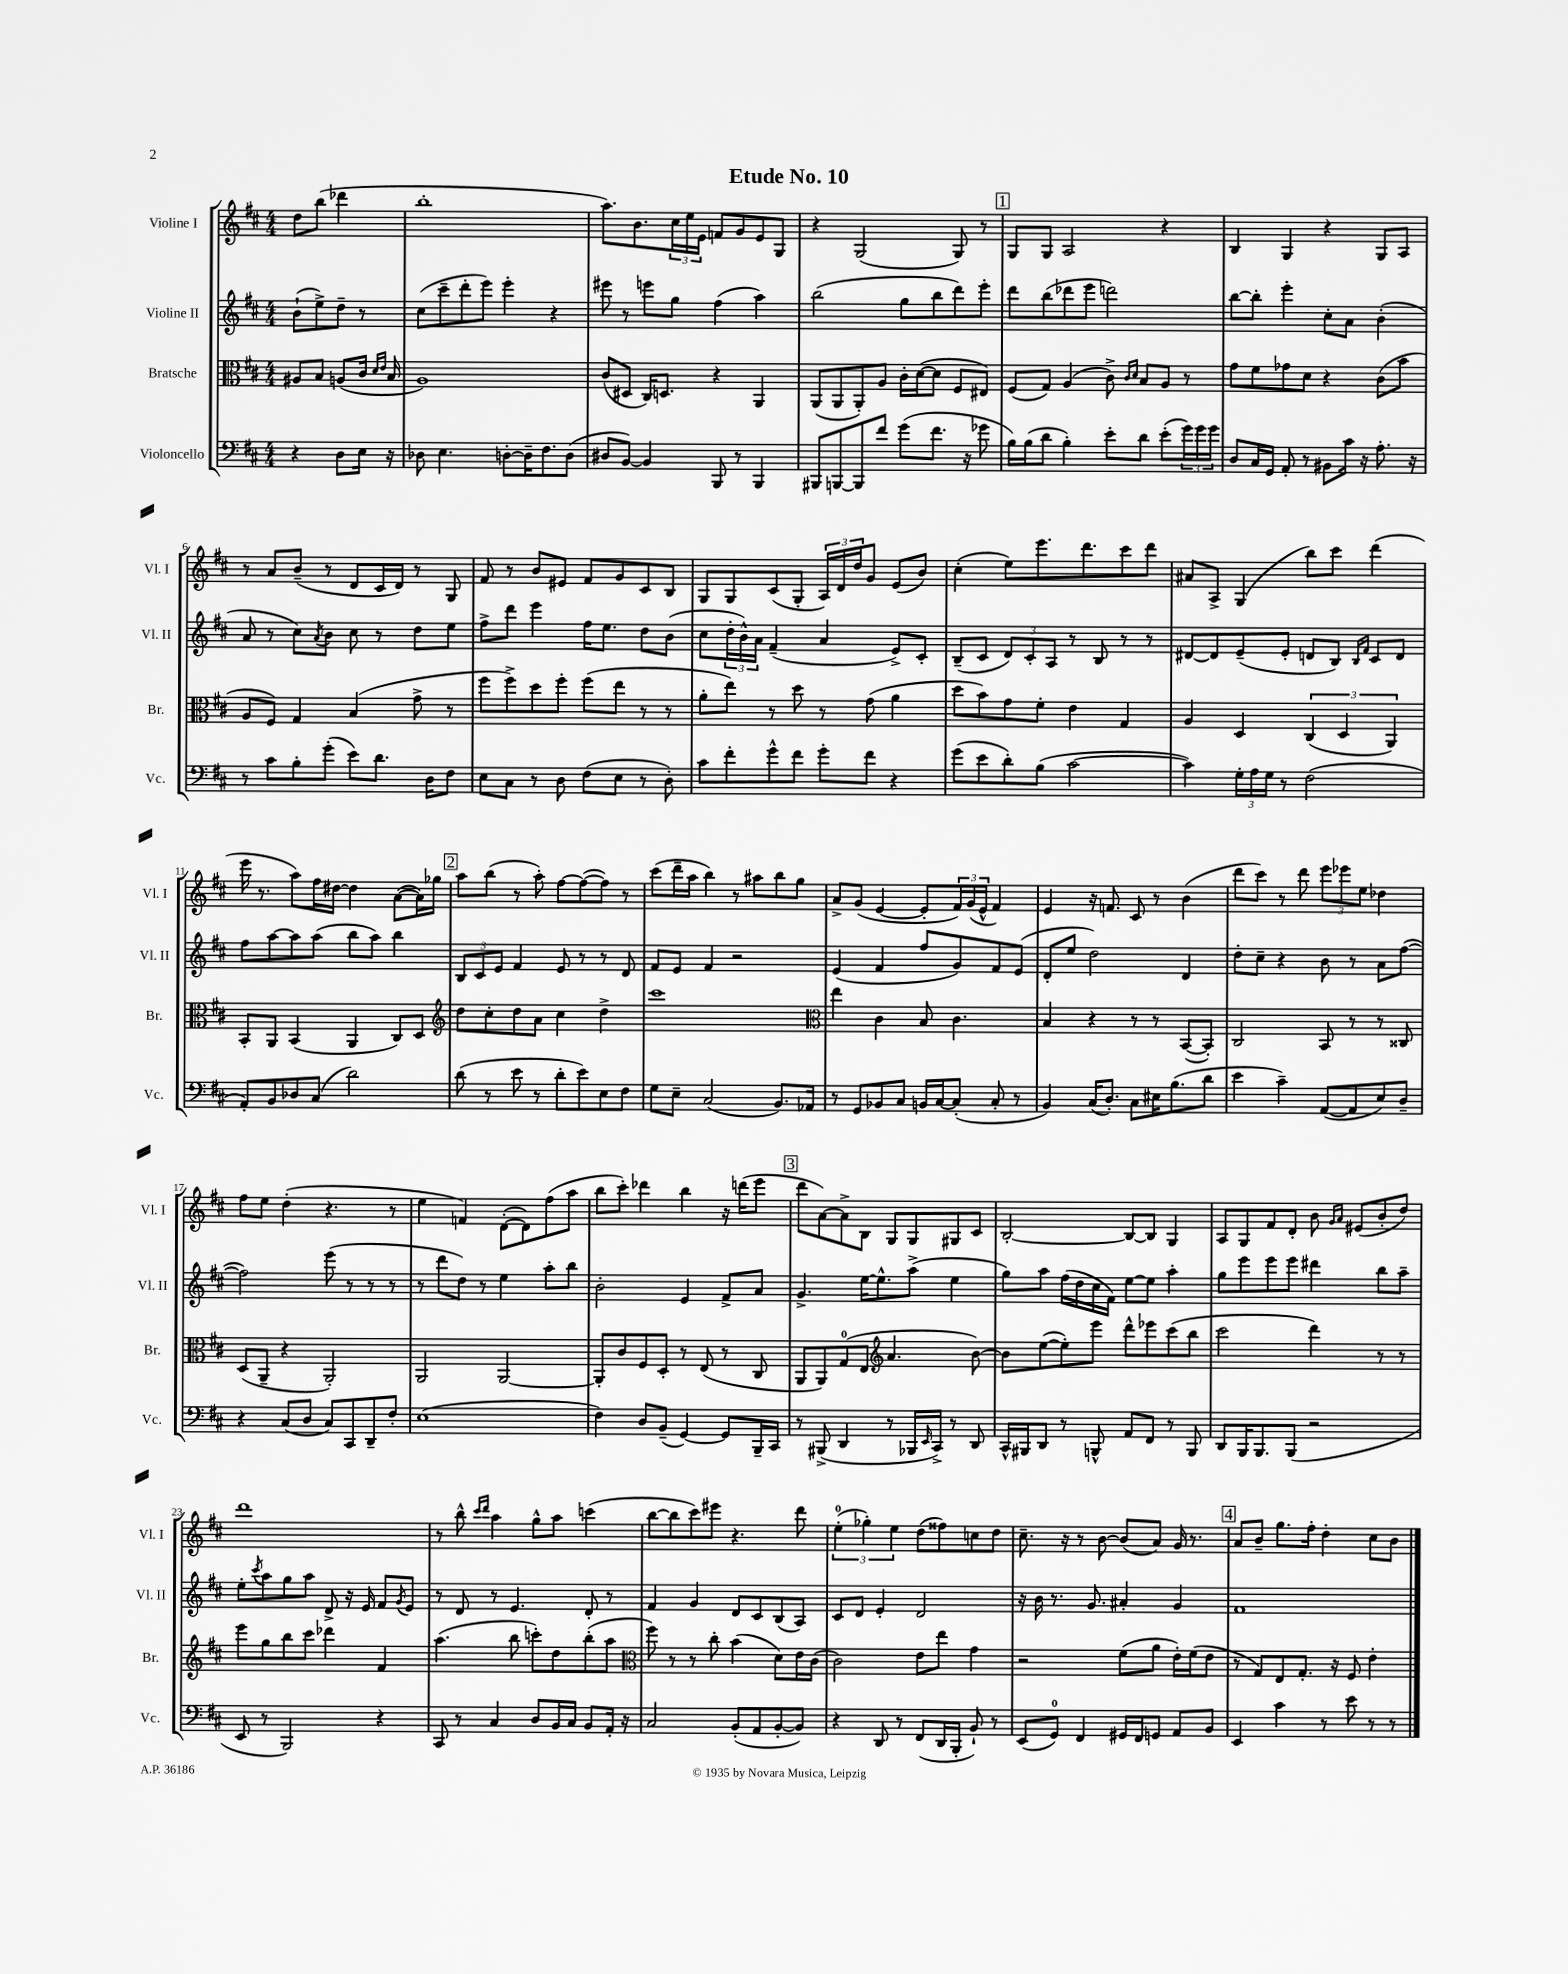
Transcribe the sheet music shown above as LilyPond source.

\header { title = "Etude No. 10" }
<<
\new StaffGroup <<
\new Staff = "s0" \with { instrumentName = "Violine I" shortInstrumentName = "Vl. I" } {
    \clef treble \key d \major \numericTimeSignature \time 4/4 \partial 2
    d''8 b''8( des'''4 |
    b''1-. |
    a''8.) b'8. \tuplet 3/2 { cis''16 e''16 e'16 } f'8 g'8 e'8 g8 |
    r4 g2( g8) r8 |
    \mark \markup { \box "1" } g8 g8 a2 r4 |
    b4 g4 r4 g8 a8 |
    r8 a'8 b'8--( r8 d'8 cis'16 d'16) r8 g8 |
    fis'8 r8 b'8 eis'8 fis'8 g'8 cis'8 b8 |
    g8 g8 cis'8( g8-. \tuplet 3/2 { a16) d'16 d''16 } g'8 e'8( b'8) |
    cis''4-.( e''8) e'''8. d'''8. cis'''8 d'''8 |
    ais'8 a8-> g4( b''8) cis'''8 d'''4( |
    e'''16 r8. a''8) fis''16 dis''16~ dis''4 a'8~( a'16) ges''16 |
    \mark \markup { \box "2" } a''8 b''8( r8 a''8-.) fis''8~ fis''8~( fis''8) r8 |
    cis'''8( d'''16-- a''16 b''4) r8 ais''8 b''8 g''8 |
    a'8-> g'8( e'4~ e'8-. \tuplet 3/2 { fis'16) g'16( e'16-^ } fis'4) |
    e'4 r16 f'8. cis'8 r8 b'4( |
    d'''8 cis'''8) r8 d'''8 \tuplet 3/2 { e'''8 ees'''8 e''8 } des''4 |
    fis''8 e''8 d''4-.( r4. r8 |
    e''4 f'4) d'8~-.( d'8) fis''8( a''8 |
    b''8 cis'''8-.) des'''4 b''4 r16 d'''16( e'''8 |
    \mark \markup { \box "3" } d'''8 a'8~) a'8-> b8 g8 g8 gis8 cis'8 |
    b2~-. b8~ b8 g4 |
    a8 g8 fis'8 d'8-. b'8 \grace { g'16 a'16 } eis'8( b'8-. d''8) |
    d'''1 |
    r8 b''8-^ \grace { cis'''16 d'''16 } a''4 g''8-^ a''8 c'''4( |
    b''8~ b''8 cis'''8) eis'''8 r4. d'''8 |
    \tuplet 3/2 { e''4-0-.( ges''4-.) e''4 } d''8( fisis''8) c''8 d''8 |
    cis''8.-- r16 r8 b'8~ b'8( a'8) g'16 r8. |
    \mark \markup { \box "4" } a'8 b'8-- g''8. fis''16-. d''4-. cis''8 b'8 \bar "|." |
}
\new Staff = "s1" \with { instrumentName = "Violine II" shortInstrumentName = "Vl. II" } {
    \clef treble \key d \major \numericTimeSignature \time 4/4 \partial 2
    b'8-!( e''8->) d''8-- r8 |
    cis''8( cis'''8-- d'''8-. e'''8) e'''4-. r4 |
    eis'''8 r8 e'''8 g''8 fis''4( a''4) |
    b''2( g''8 b''8 d'''8) e'''8-. |
    \mark \markup { \box "1" } d'''8 b''8( des'''8 e'''8 d'''2) |
    b''8~ b''8-. e'''4-. cis''8-. a'8 b'4-.( |
    a'8 r8 cis''8) \acciaccatura { a'8 } b'8 cis''8 r8 d''8 e''8 |
    fis''8-> d'''8 e'''4 fis''16 e''8. d''8 b'8( |
    cis''8 \tuplet 3/2 { d''16-. b'16-^) a'16 } fis'4--( a'4 e'8->) cis'8-. |
    b8--( cis'8 \tuplet 3/2 { d'8) cis'8-. a8 } r8 b8 r8 r8 |
    dis'8~ dis'8 e'8--( e'8-. d'8 b8) \grace { b16 fis'16 } cis'8 d'8 |
    fis''8 a''8~ a''8 a''8( b''8 a''8) b''4 |
    \mark \markup { \box "2" } \tuplet 3/2 { b8 cis'8 e'8 } fis'4 e'8 r8 r8 d'8 |
    fis'8 e'8 fis'4 r2 |
    e'4( fis'4 fis''8 g'8) fis'8 e'8( |
    d'8-. e''8 d''2) d'4 |
    d''8-. cis''8-- r4 b'8 r8 a'8 fis''8~( |
    fis''2) e'''8( r8 r8 r8 |
    r8 d'''8 d''8) r8 e''4 a''8-. b''8 |
    b'2-. e'4 fis'8-> a'8 |
    \mark \markup { \box "3" } g'4.-> e''16~ e''8.-^ a''8->( e''4 |
    g''8) a''8 fis''16( d''16 cis''16 fis'16) e''8~ e''8 a''4-. |
    g''8 e'''8 e'''8 e'''8 dis'''4 b''8 a''8-- |
    e''8-. \acciaccatura { cis'''8 } a''8 g''8 a''8 d'8-> r16 e'16 fis'8 \acciaccatura { g'8 } e'8 |
    r8 d'8 r8 e'4. d'8-. r8 |
    fis'4 g'4 d'8 cis'8 b8( a8) |
    cis'8 d'8 e'4-. d'2 |
    r16 b'16 r8. g'8. ais'4-. g'4 |
    \mark \markup { \box "4" } fis'1 \bar "|." |
}
\new Staff = "s2" \with { instrumentName = "Bratsche" shortInstrumentName = "Br." } {
    \clef alto \key d \major \numericTimeSignature \time 4/4 \partial 2
    ais8 b8 a8( cis'16 \grace { d'16 e'16 } b16 |
    a1) |
    cis'8( dis8 cis16) d8. r4 a,4 |
    a,8( a,8 a,8-.) a8 cis'16-. d'16~( d'8 fis8 eis8) |
    \mark \markup { \box "1" } fis8( g8) a4( cis'8->) \grace { cis'16 d'16 } b8 a8 r8 |
    g'8 fis'8 ges'8 d'8 r4 cis'8( b'8 |
    a8 fis8) g4 b4( g'8-> r8 |
    fis''8 fis''8->) d''8 fis''8-. fis''8( e''8 r8 r8 |
    a'8-. e''8) r8 d''8 r8 g'8( a'4 |
    d''8 b'8) g'8 fis'8-. e'4 g4 |
    a4 d4 \tuplet 3/2 { cis4( d4 a,4) } |
    b,8-. a,8 b,4( a,4 cis8) d8 |
    \mark \markup { \box "2" } \clef treble d''8 cis''8-. d''8 a'8 cis''4 d''4-> |
    cis'''1 |
    \clef alto e''4 cis'4 b8 cis'4. |
    b4 r4 r8 r8 b,8~( b,8-.) |
    cis2 b,8 r8 r8 cisis8 |
    d8( a,8-- r4 a,2-.) |
    a,2 a,2~ |
    a,8-. cis'8 fis8 d8-. r8 e8( r8 cis8 |
    \mark \markup { \box "3" } a,8 a,8) g8-0( e8 \clef treble a'4. b'8~) |
    b'8 e''8~( e''8-.) e'''8 d'''8-^ ees'''8 cis'''8( b''8 |
    cis'''2 d'''4) r8 r8 |
    e'''8 g''8 b''8 cis'''8 des'''4 fis'4 |
    a''4.( b''8 c'''8-.) d''8 b''8-.( a''8 |
    \clef alto fis''8) r8 r8 cis''8-. b'4( d'8) e'16 cis'16( |
    cis'2) e'8 e''8 g'4 |
    r2 fis'8( a'8 e'16-.) fis'16( e'8 |
    \mark \markup { \box "4" } r8 g8) e8 g8.-. r16 fis8 e'4-. \bar "|." |
}
\new Staff = "s3" \with { instrumentName = "Violoncello" shortInstrumentName = "Vc." } {
    \clef bass \key d \major \numericTimeSignature \time 4/4 \partial 2
    r4 d8 e16 r16 |
    des8 e4. d8~-. d16-- fis8. d8( |
    dis8 b,8~) b,4 b,,8 r8 b,,4 |
    bis,,8 b,,8~ b,,8 fis'8 g'8( fis'8. r16 ges'8 |
    \mark \markup { \box "1" } b16) b16( d'8 b4-.) e'8-. d'8 e'8-.( \tuplet 3/2 { g'16) g'16 g'16 } |
    d8 cis16 g,16 a,8-. r8 bis,8 cis'16 r16 a8.-. r16 |
    r8 cis'8 b8-. g'8-.( e'8) d'8. d16 fis8 |
    e8 cis8 r8 d8 fis8( e8 r8 d8-.) |
    cis'8 fis'8-. g'8-^ fis'8 g'8-. fis'8 r4 |
    g'8( e'8 d'8-.) b8( cis'2~ |
    cis'4) \tuplet 3/2 { g16-. a16 g16 } r8 fis2( |
    a,8-.) b,8 des8 cis8( d'2) |
    \mark \markup { \box "2" } d'8( r8 e'8 r8 d'8-. e'8) e8 fis8 |
    g8 e8-- cis2( b,8.) aes,16 |
    r8 g,8 bes,8 cis8 b,16 cis16~ cis8-.( cis8-. r8 |
    b,4) cis16( d8.-.) cis8 eis16 b8.( d'8 |
    e'4 cis'4--) a,8~( a,8 e8) d8-- |
    r4 cis8( d8 cis8) cis,8 d,8-- fis8-. |
    e1( |
    fis4) d8 b,8--( g,4~) g,8 b,,16-- cis,16 |
    \mark \markup { \box "3" } r8 bis,,8->( d,4 r8 bes,,16 \grace { e,16 } cis,16->) r8 d,8 |
    cis,16-^ bis,,16 d,8 r8 b,,8-^ a,8 fis,8 r8 b,,8 |
    d,8 b,,16 b,,8. b,,8( r2 |
    e,8 r8 b,,2) r4 |
    cis,8 r8 cis4 d8 b,16 cis16 b,8 a,16-. r16 |
    cis2 b,8-.( a,8 b,8~-. b,8) |
    r4 d,8 r8 fis,8( d,16 b,,16-. b,8-!) r8 |
    e,8( g,8-0) fis,4 gis,16 fis,16 g,8 a,8 b,8 |
    \mark \markup { \box "4" } e,4 cis'4 r8 e'8 r8 r8 \bar "|." |
}
>>
>>
